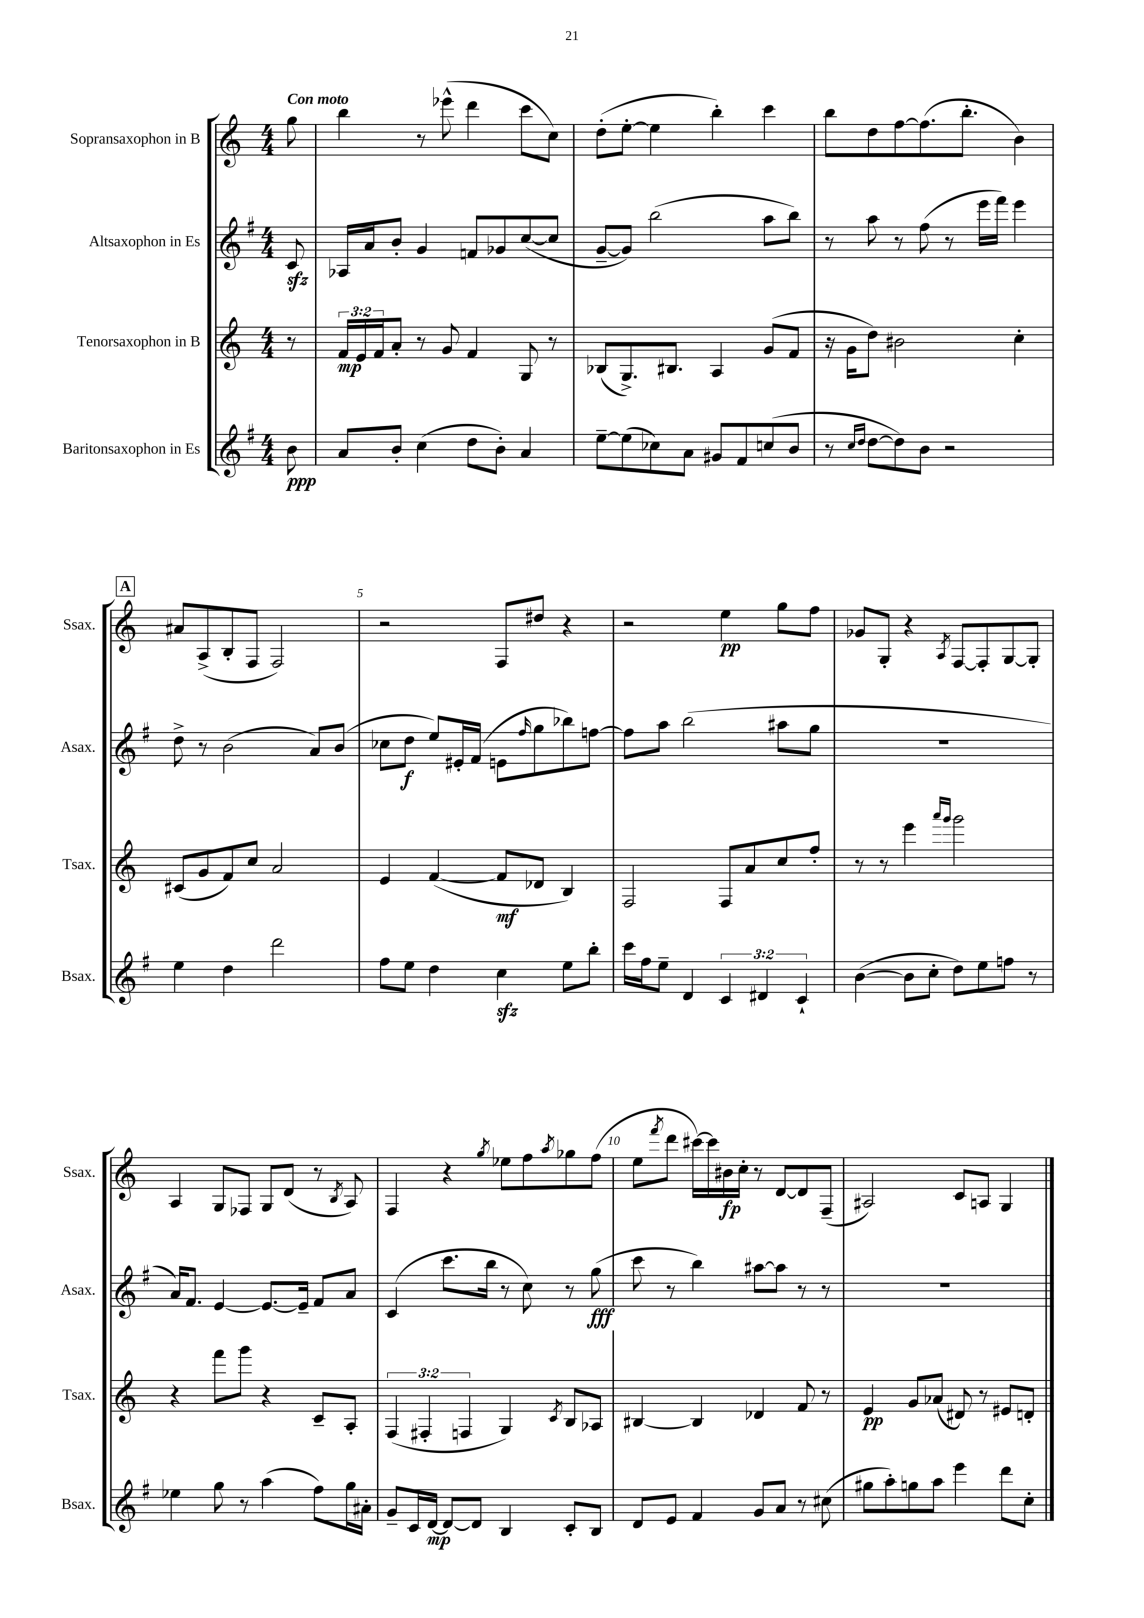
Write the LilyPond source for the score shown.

<<
\new StaffGroup <<
\new Staff = "s0" \with { instrumentName = "Sopransaxophon in B" shortInstrumentName = "Ssax." } {
    \clef treble \key c \major \numericTimeSignature \time 4/4 \partial 8 \tempo "Con moto"
    g''8 |
    b''4 r8 ees'''8-^( d'''4 c'''8 c''8) |
    d''8-.( e''8~-. e''4 b''4-.) c'''4 |
    b''8 d''8 f''8~ f''8.( b''8.-. b'4) |
    \mark \markup { \box "A" } ais'8 a8->( b8-. f8 f2) |
    r2 f8 dis''8 r4 |
    r2 e''4\pp g''8 f''8 |
    ges'8 g8-. r4 \acciaccatura { a8 } f8~ f8-. g8~ g8-. |
    a4 g8 fes8 g8 d'8( r8 \acciaccatura { b8 } a8) |
    f4 r4 \acciaccatura { g''8 } ees''8 f''8 \acciaccatura { a''8 } ges''8 f''8( |
    e''8 \acciaccatura { f'''8 } d'''8 cis'''16~) cis'''16 bis'16\fp c''16-. r8 d'8~ d'8 f8--( |
    ais2) c'8 a8 g4 \bar "|." |
}
\new Staff = "s1" \with { instrumentName = "Altsaxophon in Es" shortInstrumentName = "Asax." } {
    \clef treble \key g \major \numericTimeSignature \time 4/4 \partial 8
    c'8\sfz |
    aes16 a'16 b'8-. g'4 f'8 ges'8 c''8~( c''8 |
    g'8~-- g'8) b''2( a''8 b''8) |
    r8 a''8 r8 fis''8( r8 e'''16 fis'''16) e'''4 |
    \mark \markup { \box "A" } d''8-> r8 b'2( a'8) b'8( |
    ces''8 d''8\f e''8) eis'16-. fis'16( e'8 \grace { fis''16 } g''8 bes''8) f''8~ |
    f''8 a''8 b''2( ais''8 g''8 |
    R1 |
    a'16) fis'8. e'4~ e'8.~ e'16-- fis'8 a'8 |
    c'4( c'''8. b''16 r8 c''8) r8 g''8\fff( |
    c'''8 r8 b''4) ais''8~ ais''8 r8 r8 |
    R1 \bar "|." |
}
\new Staff = "s2" \with { instrumentName = "Tenorsaxophon in B" shortInstrumentName = "Tsax." } {
    \clef treble \key c \major \numericTimeSignature \time 4/4 \override Staff.TupletNumber.text = #tuplet-number::calc-fraction-text \partial 8
    r8 |
    \tuplet 3/2 { f'16\mp e'16 f'16 } a'8-. r8 g'8 f'4 g8 r8 |
    bes8( g8.->) bis8. a4 g'8( f'8 |
    r16 g'16 d''8) bis'2 c''4-. |
    \mark \markup { \box "A" } cis'8( g'8 f'8) c''8 a'2 |
    e'4 f'4~( f'8\mf des'8 b4) |
    f2 f8 a'8 c''8 f''8-. |
    r8 r8 e'''4 \grace { a'''16 g'''16 } g'''2 |
    r4 f'''8 g'''8 r4 c'8-- a8-. |
    \tuplet 3/2 { f4( fis4-. f4 } g4) \acciaccatura { c'8 } b8 aes8 |
    bis4~ bis4 des'4 f'8 r8 |
    e'4\pp g'8 aes'8( dis'8) r8 eis'8 d'8-. \bar "|." |
}
\new Staff = "s3" \with { instrumentName = "Baritonsaxophon in Es" shortInstrumentName = "Bsax." } {
    \clef treble \key g \major \numericTimeSignature \time 4/4 \override Staff.TupletNumber.text = #tuplet-number::calc-fraction-text \partial 8
    b'8\ppp |
    a'8 b'8-. c''4( d''8 b'8-.) a'4 |
    e''8~-- e''8( ces''8) a'8 gis'8 fis'8 c''8( b'8 |
    r8 \grace { c''16 d''16 } d''8~ d''8) b'8 r2 |
    \mark \markup { \box "A" } e''4 d''4 d'''2 |
    fis''8 e''8 d''4 c''4\sfz e''8 b''8-. |
    c'''16 fis''16 e''8-- d'4 \tuplet 3/2 { c'4 dis'4 c'4-! } |
    b'4~( b'8 c''8-. d''8) e''8 f''8 r8 |
    ees''4 g''8 r8 a''4( fis''8) g''16 ais'16-. |
    g'8-- c'16 d'16~\mp d'8~ d'8 b4 c'8-. b8 |
    d'8 e'8 fis'4 g'8 a'8 r8 cis''8( |
    gis''8 a''8-.) g''8 a''8 e'''4 d'''8 c''8-. \bar "|." |
}
>>
>>
\layout { \context { \Score \override BarNumber.break-visibility = ##(#f #t #t) barNumberVisibility = #(every-nth-bar-number-visible 5) } }
